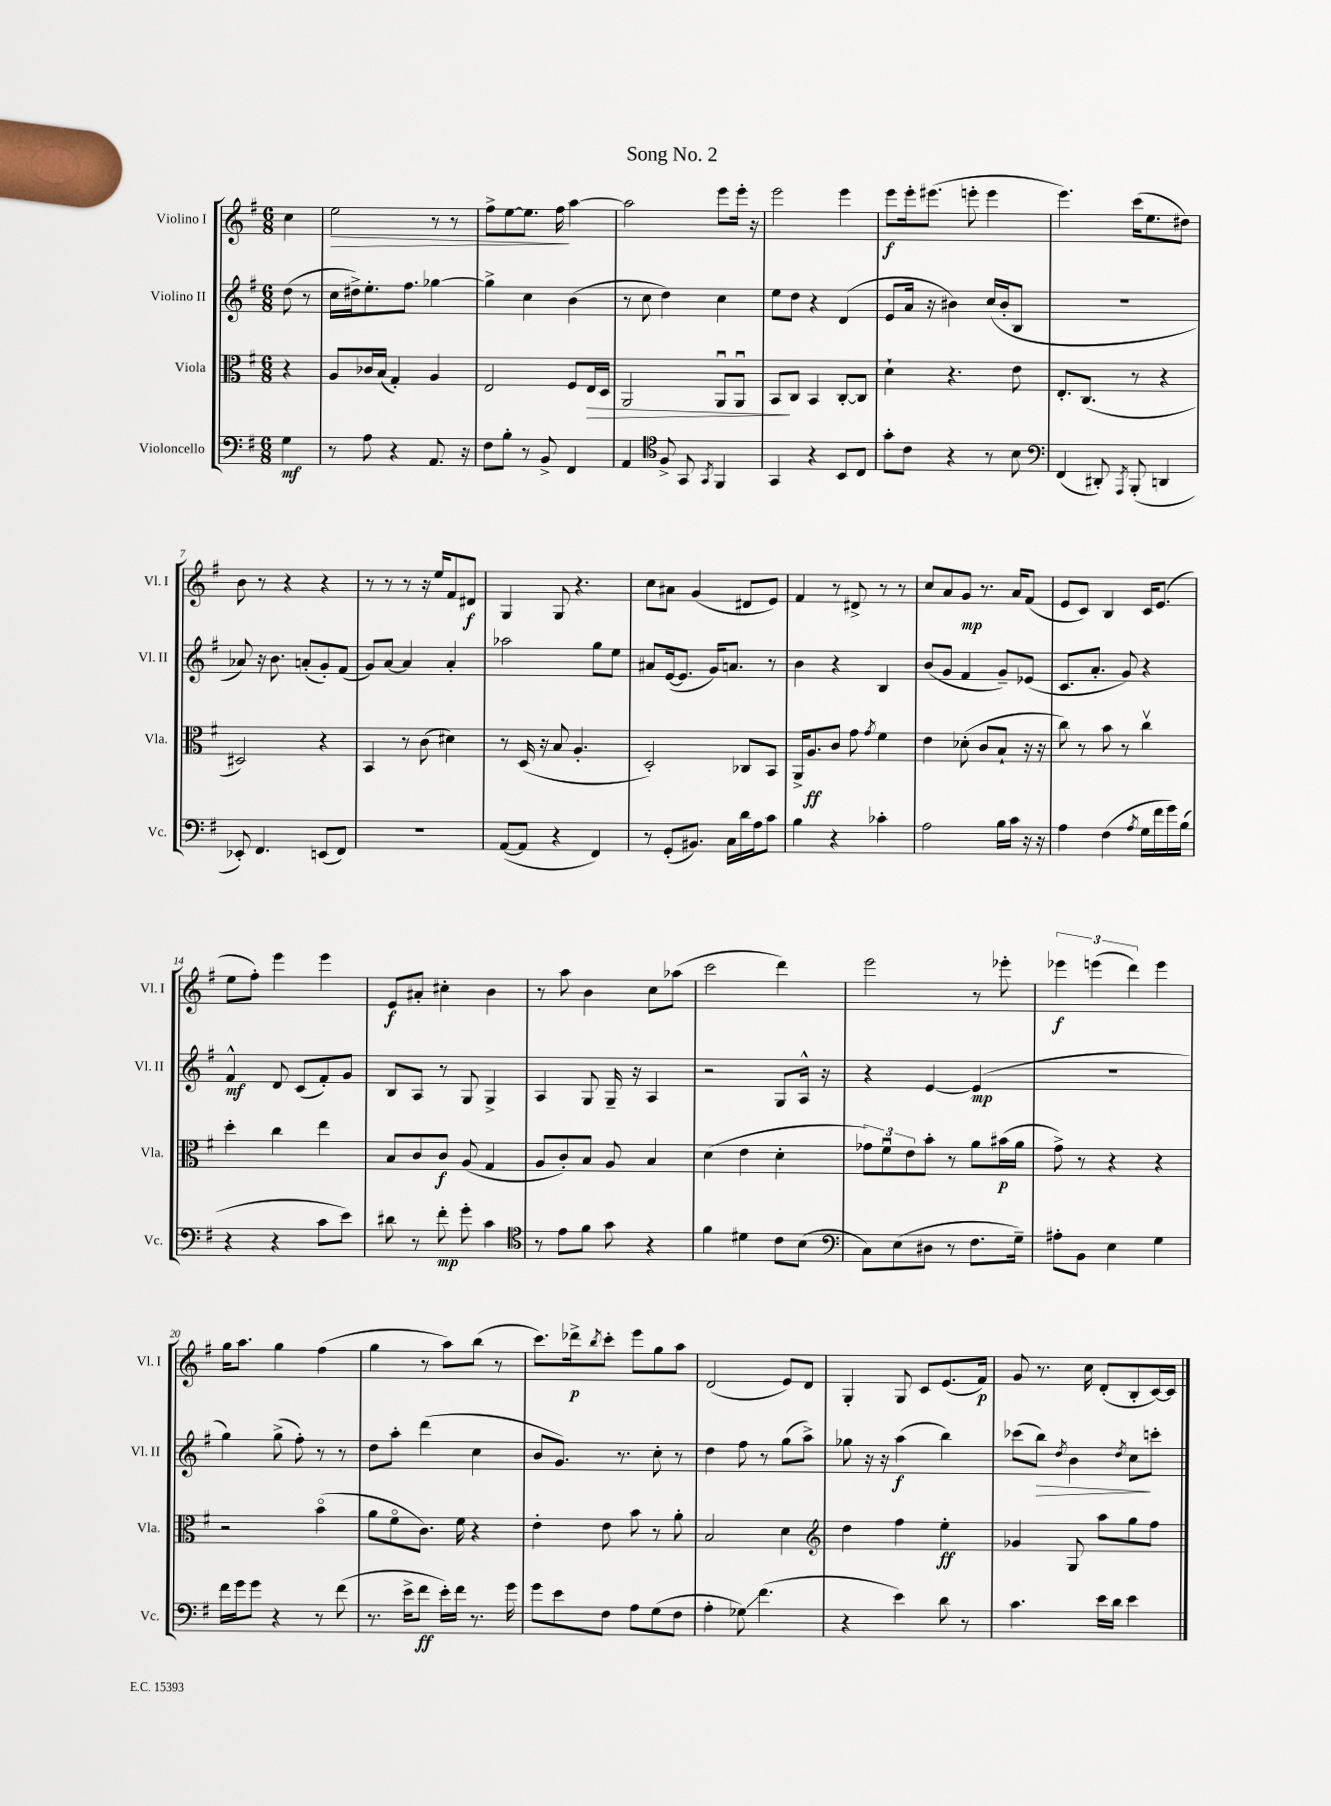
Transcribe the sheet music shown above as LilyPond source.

\header { title = "Song No. 2" }
<<
\new StaffGroup <<
\new Staff = "s0" \with { instrumentName = "Violino I" shortInstrumentName = "Vl. I" } {
    \clef treble \key g \major \numericTimeSignature \time 6/8 \partial 4
    c''4 |
    e''2\> r8 r8 |
    fis''8-> e''8~ e''8. fis''16\! a''4~ |
    a''2 e'''8 e'''16-. r16 |
    e'''2 e'''4 |
    e'''8\f e'''16-. eis'''8.( e'''8-. e'''4 |
    e'''4.) c'''16( e''8. dis''8) |
    b'8 r8 r4 r4 |
    r8 r8 r8 r16 e''16 fis'8 dis'8\f |
    g4 g8 r4. |
    c''8 ais'8 g'4( dis'8 e'8) |
    fis'4 r8 dis'8-> r8 r8 |
    c''8 a'8 g'8\mp r8. a'16 fis'8( |
    e'8 c'8) b4 c'16 e'8.( |
    e''8 fis''8-.) e'''4 e'''4 |
    e'8\f ais'8-. cis''4-. b'4 |
    r8 a''8 b'4 c''8 aes''8( |
    c'''2 d'''4) |
    e'''2 r8 ees'''8-. |
    \tuplet 3/2 { ees'''4\f e'''4( d'''4) } e'''4 |
    g''16 a''8. g''4 fis''4( |
    g''4 r8 a''8) b''8( r8 |
    c'''8.) des'''16->\p \acciaccatura { b''8 } c'''8-. e'''8 g''8 a''8 |
    d'2( e'8) d'8 |
    g4-. g8 c'8 e'8.( fis'16\p) |
    g'8 r8. c''16 d'8-.( b8-. c'16~) c'16 \bar "|." |
}
\new Staff = "s1" \with { instrumentName = "Violino II" shortInstrumentName = "Vl. II" } {
    \clef treble \key g \major \numericTimeSignature \time 6/8 \partial 4
    d''8( r8 |
    c''16 dis''16->) e''8.-. fis''8. ges''4~ |
    ges''4-> c''4 b'4( |
    r8 c''8 d''4) c''4 |
    e''8 d''8 r4 d'4( |
    e'8 a'16 r16 bis'4) c''16( bis'16-. b8 |
    r2. |
    aes'8) r16 b'8. a'8-.( g'8-.) fis'8( |
    g'8) a'8~ a'4 a'4-. |
    aes''2 g''8 e''8 |
    ais'8 e'16~( e'8. g'16) a'8. r8 |
    b'4 r4 b4 |
    b'8( g'8 fis'4 g'8--) ees'8( |
    c'8. a'8.-. g'8) r4 |
    fis'4-^\mf d'8 c'8( fis'8-.) g'8 |
    b8 a8 r8 g8 g4-> |
    a4 g8 g16-- r16 a4 |
    r2 g8 a16-^ r16 |
    r4 e'4~ e'4\mp( |
    R2. |
    g''4) g''8->( fis''8-.) r8 r8 |
    d''8 a''8-. d'''4( c''4 |
    b'8 g'8.) r8. c''8-. r8 |
    d''4 fis''8 r8 g''8( a''8->) |
    ges''8 r16 r16 a''4\f( b''4) |
    ces'''8( b''8\>) \acciaccatura { d''8 } b'4 \acciaccatura { d''8 } c''8\! c'''8-. \bar "|." |
}
\new Staff = "s2" \with { instrumentName = "Viola" shortInstrumentName = "Vla." } {
    \clef alto \key g \major \numericTimeSignature \time 6/8 \partial 4
    r4 |
    a8 ces'16 b16( g4-.) a4 |
    e2 fis8 e16\> d16 |
    a,2 a,8\downbow a,8\downbow |
    b,8\! c8 b,4 c8~-. c8 |
    d'4-! r4. e'8 |
    e8.-. c8.( r8 r4 |
    dis2) r4 |
    b,4 r8 c'8( dis'4) |
    r8 d16( r16 b8 a4.-. |
    d2-.) ces8 b,8 |
    a,16-> a8.\ff c'8 g'8 \acciaccatura { g'8 } fis'4 |
    e'4 des'8-.( c'8 b8-! r16 r16 |
    c''8) r8 b'8 r8 c''4\upbow |
    d''4-. c''4 e''4 |
    b8 c'8 c'8\f a8( g4 |
    a8 c'8-.) b8 a8 b4 |
    d'4( e'4 d'4-. |
    \tuplet 3/2 { ges'8) fis'8\downbow e'8 } b'8-. r8 a'8 bis'16\p( a'16 |
    g'8->) r8 r4 r4 |
    r2 b'4\flageolet( |
    a'8 fis'8\flageolet c'8.) fis'16 r4 |
    e'4-. e'8 b'8 r8 a'8-. |
    b2 d'4 |
    \clef treble d''4 fis''4 e''4-.\ff |
    ges'4 g8 a''8 g''8 fis''8 \bar "|." |
}
\new Staff = "s3" \with { instrumentName = "Violoncello" shortInstrumentName = "Vc." } {
    \clef bass \key g \major \numericTimeSignature \time 6/8 \partial 4
    g4\mf |
    r8 a8 r4 a,8. r16 |
    fis8 b8-. r8 b,8-> fis,4 |
    a,4 \clef tenor fis8-> g,8 \acciaccatura { g,8 } fis,4 |
    g,4 r4 b,8 c8 |
    g'8-. c'8 r4 r8 b8 |
    \clef bass fis,4( dis,8-.) \acciaccatura { a,,8 } b,,8-.( d,4 |
    ees,8-.) fis,4. e,8( fis,8) |
    R2. |
    a,8~( a,8 r4 fis,4) |
    r8 g,8-.( bis,8.) c16 d'16 a16 c'8 |
    b4 r4 ces'4-. |
    a2 b16 c'16 r16 r16 |
    a4 fis4( \acciaccatura { a8 } g16 fis'16 g'16) b16( |
    r4 r4 c'8 e'8) |
    dis'8 r8 fis'8-.\mp g'8-. c'4 |
    \clef tenor r8 e'8 fis'8 g'8 r4 |
    fis'4 dis'4 c'8 b8( |
    \clef bass c8) e8( dis8 r8 fis8. g16--) |
    ais8-. b,8 e4 g4 |
    fis'16 g'16 g'8 r4 r8 fis'8( |
    r8. e'16-> fis'8\ff e'16-.) fis'16 r8. g'16 |
    g'8 e'8 fis8 a8 g8( fis8 |
    a4-. ges8\glissando) fis'4.( |
    r4 e'4) d'8 r8 |
    c'4. e'16 d'16 e'4 \bar "|." |
}
>>
>>
